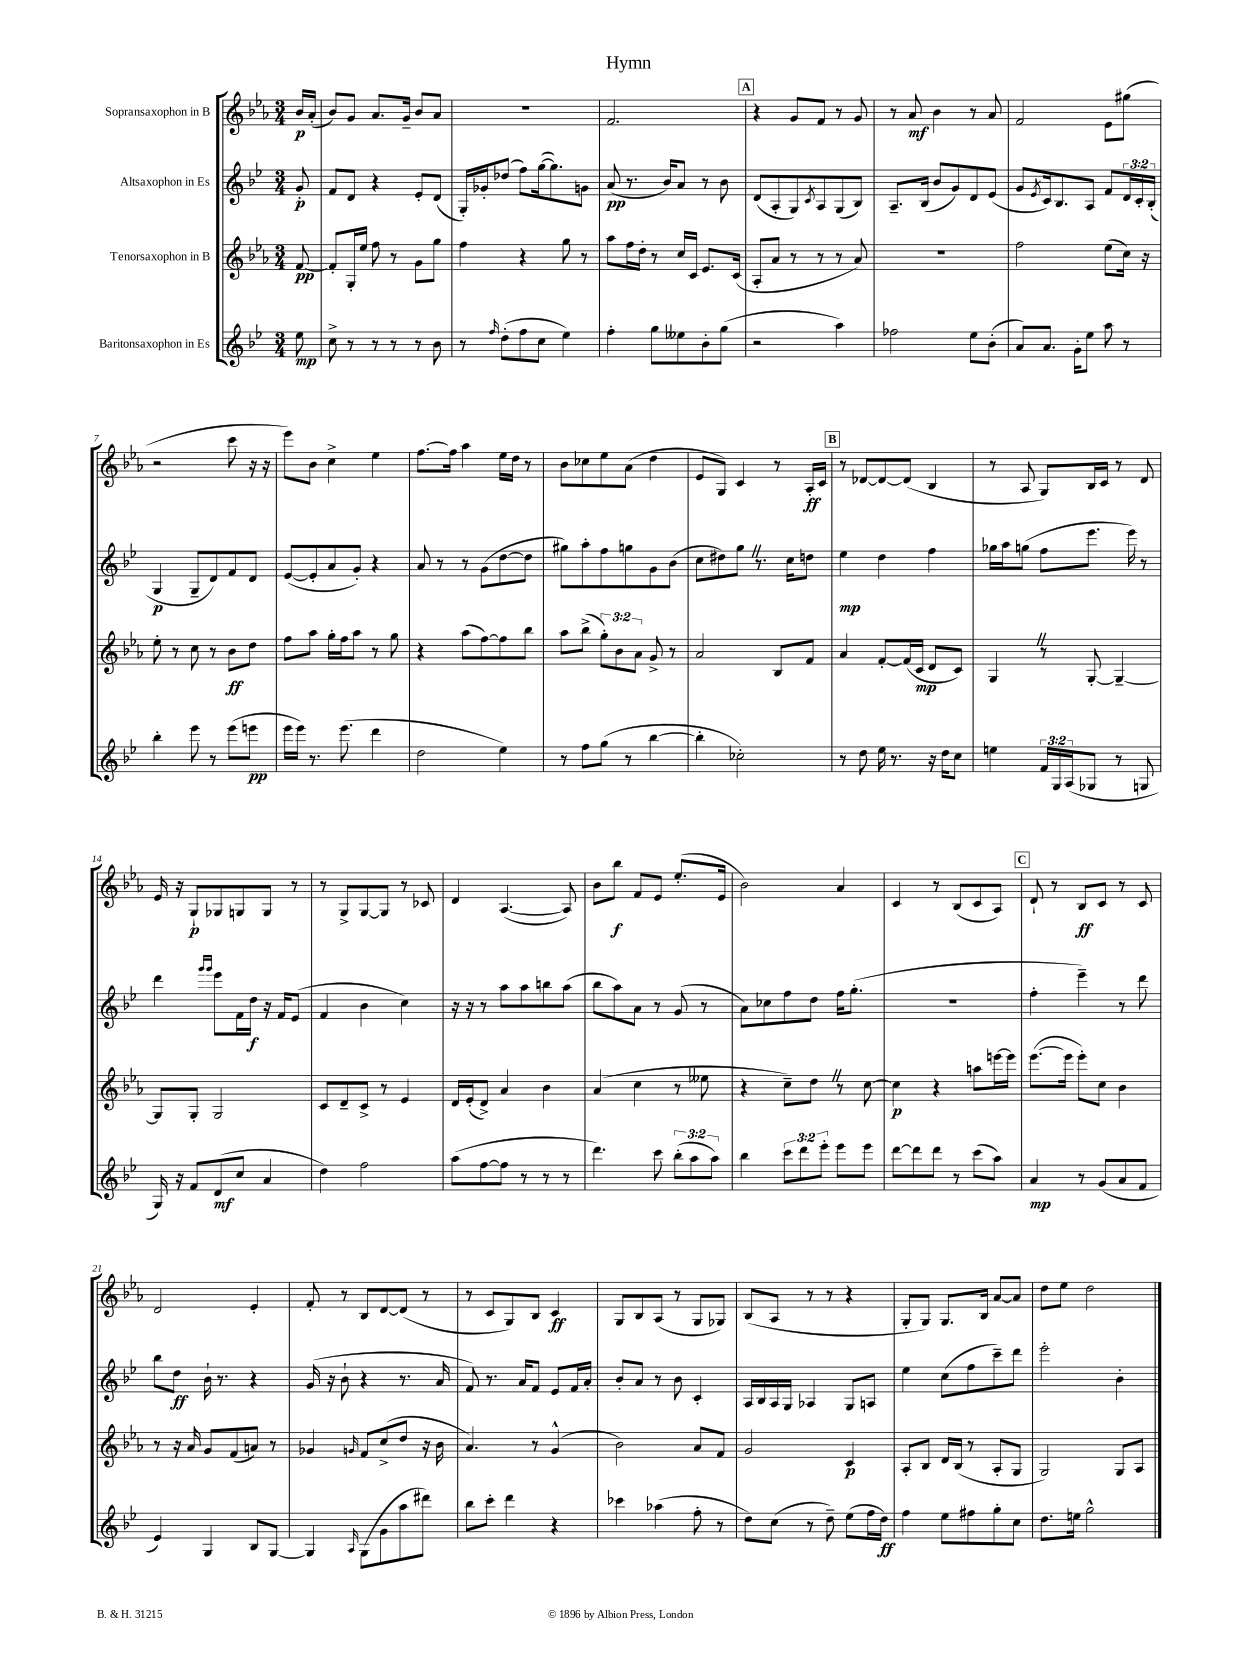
\header { title = "Hymn" }
<<
\new StaffGroup <<
\new Staff = "s0" \with { instrumentName = "Sopransaxophon in B" } {
    \clef treble \key ees \major \numericTimeSignature \time 3/4 \partial 8
    bes'16\p aes'16-.( |
    bes'8) g'8 aes'8. g'16-- bes'8 aes'8 |
    R2. |
    f'2. |
    \mark \markup { \box "A" } r4 g'8 f'8 r8 g'8 |
    r8 aes'8\mf bes'4 r8 aes'8 |
    f'2 ees'8 gis''8( |
    r2 c'''8 r16 r16 |
    ees'''8) bes'8 c''4-> ees''4 |
    f''8.~ f''16 aes''4 ees''16 d''16 r8 |
    bes'8 ces''8 ees''8 aes'8( d''4 |
    ees'8 g8) c'4 r8 aes16-.\ff c'16 |
    \mark \markup { \box "B" } r8 des'8~ des'8~ des'8( bes4 |
    r8 aes8 g8) bes16 c'16 r8 d'8 |
    ees'16 r16 g8-!\p ges8 g8 g8 r8 |
    r8 g8-> g8~ g8 r8 ces'8 |
    d'4 aes4.~( aes8) |
    bes'8 bes''8\f f'8 ees'8 ees''8.-.( ees'16 |
    bes'2) aes'4 |
    c'4 r8 bes8( c'8 aes8) |
    \mark \markup { \box "C" } d'8-! r8 bes8\ff c'8 r8 c'8 |
    d'2 ees'4-. |
    f'8-. r8 bes8 d'8~ d'8( r8 |
    r8 c'8 g8) bes8 c'4\ff |
    g8 bes8 aes8( r8 g8 ges8) |
    bes8( aes8 r8 r8 r4 |
    g8-. g8) g8. bes16 aes'8~ aes'8 |
    d''8 ees''8 d''2 \bar "|." |
}
\new Staff = "s1" \with { instrumentName = "Altsaxophon in Es" } {
    \clef treble \key bes \major \numericTimeSignature \time 3/4 \override Staff.TupletNumber.text = #tuplet-number::calc-fraction-text \partial 8
    g'8-.\p |
    f'8 d'8 r4 ees'8-. d'8( |
    g16-.) ges'16-. des''8( f''8) g''16~( g''8.) g'8 |
    a'8\pp( r8. bes'16) a'8 r8 bes'8 |
    \mark \markup { \box "A" } d'8( a8-. g8) \acciaccatura { c'8 } a8 g8( bes8) |
    a8.-- bes16( bes'8 g'8) d'8 ees'8( |
    g'8 \acciaccatura { ees'8 } c'16) bes8. a8 f'8 \tuplet 3/2 { d'16 c'16-. bes16-.( } |
    g4\p g8-- d'8) f'8 d'8 |
    ees'8~( ees'8-. a'8 g'8-.) r4 |
    a'8 r8 r8 g'8( d''8~ d''8 |
    gis''8) a''8-. f''8 g''8 g'8 bes'8( |
    c''8 dis''8) g''8 \once \override BreathingSign.text = \markup { \musicglyph "scripts.caesura.straight" } \breathe r8. c''16 d''8 |
    \mark \markup { \box "B" } ees''4\mp d''4 f''4 |
    ges''16 a''16 g''8( f''8 ees'''8. ees'''16) r8 |
    d'''4 \grace { g'''16 g'''16 } ees'''8 f'16 d''16\f r16 f'16 ees'8( |
    f'4 bes'4 c''4) |
    r16 r16 r8 a''8 a''8 b''8 a''8( |
    bes''8 a''8) a'8 r8 g'8( r8 |
    a'8) ces''8 f''8 d''8 f''16 g''8.-.( |
    R2. |
    \mark \markup { \box "C" } f''4-. ees'''4--) r8 d'''8 |
    bes''8 d''8\ff bes'16-! r8. r4 |
    g'16( r16 bes'8-! r4 r8. a'16 |
    f'8) r8. a'16 f'8 ees'8 f'16 a'16-. |
    bes'8-. a'8 r8 bes'8 c'4-. |
    a16 bes16 a16 g16 aes4 g8 a8 |
    ees''4 c''8( f''8 c'''8--) d'''8 |
    ees'''2-. bes'4-. \bar "|." |
}
\new Staff = "s2" \with { instrumentName = "Tenorsaxophon in B" } {
    \clef treble \key ees \major \numericTimeSignature \time 3/4 \override Staff.TupletNumber.text = #tuplet-number::calc-fraction-text \partial 8
    f'8~\pp |
    f'8-. g16-. ees''16 f''8 r8 g'8 g''8 |
    f''4 r4 g''8 r8 |
    aes''8 f''16 d''16-. r8 c''16 c'16 ees'8. c'16( |
    \mark \markup { \box "A" } aes8-. aes'8 r8 r8 r8 aes'8) |
    R2. |
    f''2 ees''8( c''16) r16 |
    ees''8-. r8 c''8 r8 bes'8\ff d''8 |
    f''8 aes''8 g''16-. f''16 aes''8 r8 g''8 |
    r4 aes''8( f''8~) f''8 bes''8 |
    aes''8 bes''8->( \tuplet 3/2 { g''8-.) bes'8 aes'8 } g'8-> r8 |
    aes'2 bes8 f'8 |
    \mark \markup { \box "B" } aes'4 f'8~-. f'16( c'16\mp d'8 c'8) |
    g4 \once \override BreathingSign.text = \markup { \musicglyph "scripts.caesura.straight" } \breathe r8 g8~-. g4~-- |
    g8 g8-. g2 |
    c'8 d'8-- c'8-> r8 ees'4 |
    d'16 ees'16-.( d'8->) aes'4 bes'4 |
    aes'4( c''4 r8 eeses''8 |
    r4 c''8--) d''8 \once \override BreathingSign.text = \markup { \musicglyph "scripts.caesura.straight" } \breathe r8 c''8~ |
    c''4\p r4 a''8 e'''16~ e'''16 |
    \mark \markup { \box "C" } ees'''8.~( ees'''16 ees'''8-.) c''8 bes'4 |
    r8 r16 aes'16 g'8 f'8( a'8) r8 |
    ges'4 \grace { g'16 } f'8 c''8->( d''8 r16 bes'16 |
    aes'4.) r8 g'4-^( |
    bes'2) aes'8 f'8 |
    g'2 c'4\p |
    aes8-. bes8 d'16 bes16( r8 aes8-. g8 |
    g2) g8 aes8 \bar "|." |
}
\new Staff = "s3" \with { instrumentName = "Baritonsaxophon in Es" } {
    \clef treble \key bes \major \numericTimeSignature \time 3/4 \override Staff.TupletNumber.text = #tuplet-number::calc-fraction-text \partial 8
    ees''8\mp |
    c''8-> r8 r8 r8 r8 bes'8 |
    r8 \grace { f''16 } d''8-.( f''8 c''8 ees''4) |
    f''4-. g''8 eeses''8 bes'8-. g''8( |
    \mark \markup { \box "A" } r2 a''4) |
    fes''2 ees''8 bes'8-.( |
    a'8) a'8. g'16-. ees''8 a''8 r8 |
    bes''4-. ees'''8 r8 ees'''8( e'''8\pp |
    ees'''16 ees'''16) r8. ees'''8.( d'''4 |
    d''2 ees''4) |
    r8 f''8 g''8( r8 bes''4~ |
    bes''4-. ces''2-.) |
    \mark \markup { \box "B" } r8 d''8 ees''16 r8. r16 d''16 c''8 |
    e''4 \tuplet 3/2 { f'16 g16 a16( } ges8 r8 g8 |
    g16) r16 f'8 d'8\mf( c''8 a'4 |
    d''4) f''2 |
    a''8( f''8~ f''8 r8 r8 r8 |
    d'''4.) c'''8 \tuplet 3/2 { bes''8-.( a''8 a''8) } |
    bes''4 \tuplet 3/2 { c'''8 d'''8 ees'''8-. } ees'''8 ees'''8 |
    d'''8~ d'''8 d'''8 r8 c'''8( a''8) |
    \mark \markup { \box "C" } a'4\mp r8 g'8( a'8 f'8 |
    ees'4) g4 bes8 g8~ |
    g4 \grace { a16 } g8( g'8 a''8 dis'''8) |
    bes''8 c'''8-. d'''4 r4 |
    ces'''4 aes''4( f''8-. r8 |
    d''8) c''8( r8 d''8--) ees''8( f''16 d''16\ff) |
    f''4 ees''8 fis''8 g''8-. c''8 |
    d''8. e''16 g''2-^ \bar "|." |
}
>>
>>
